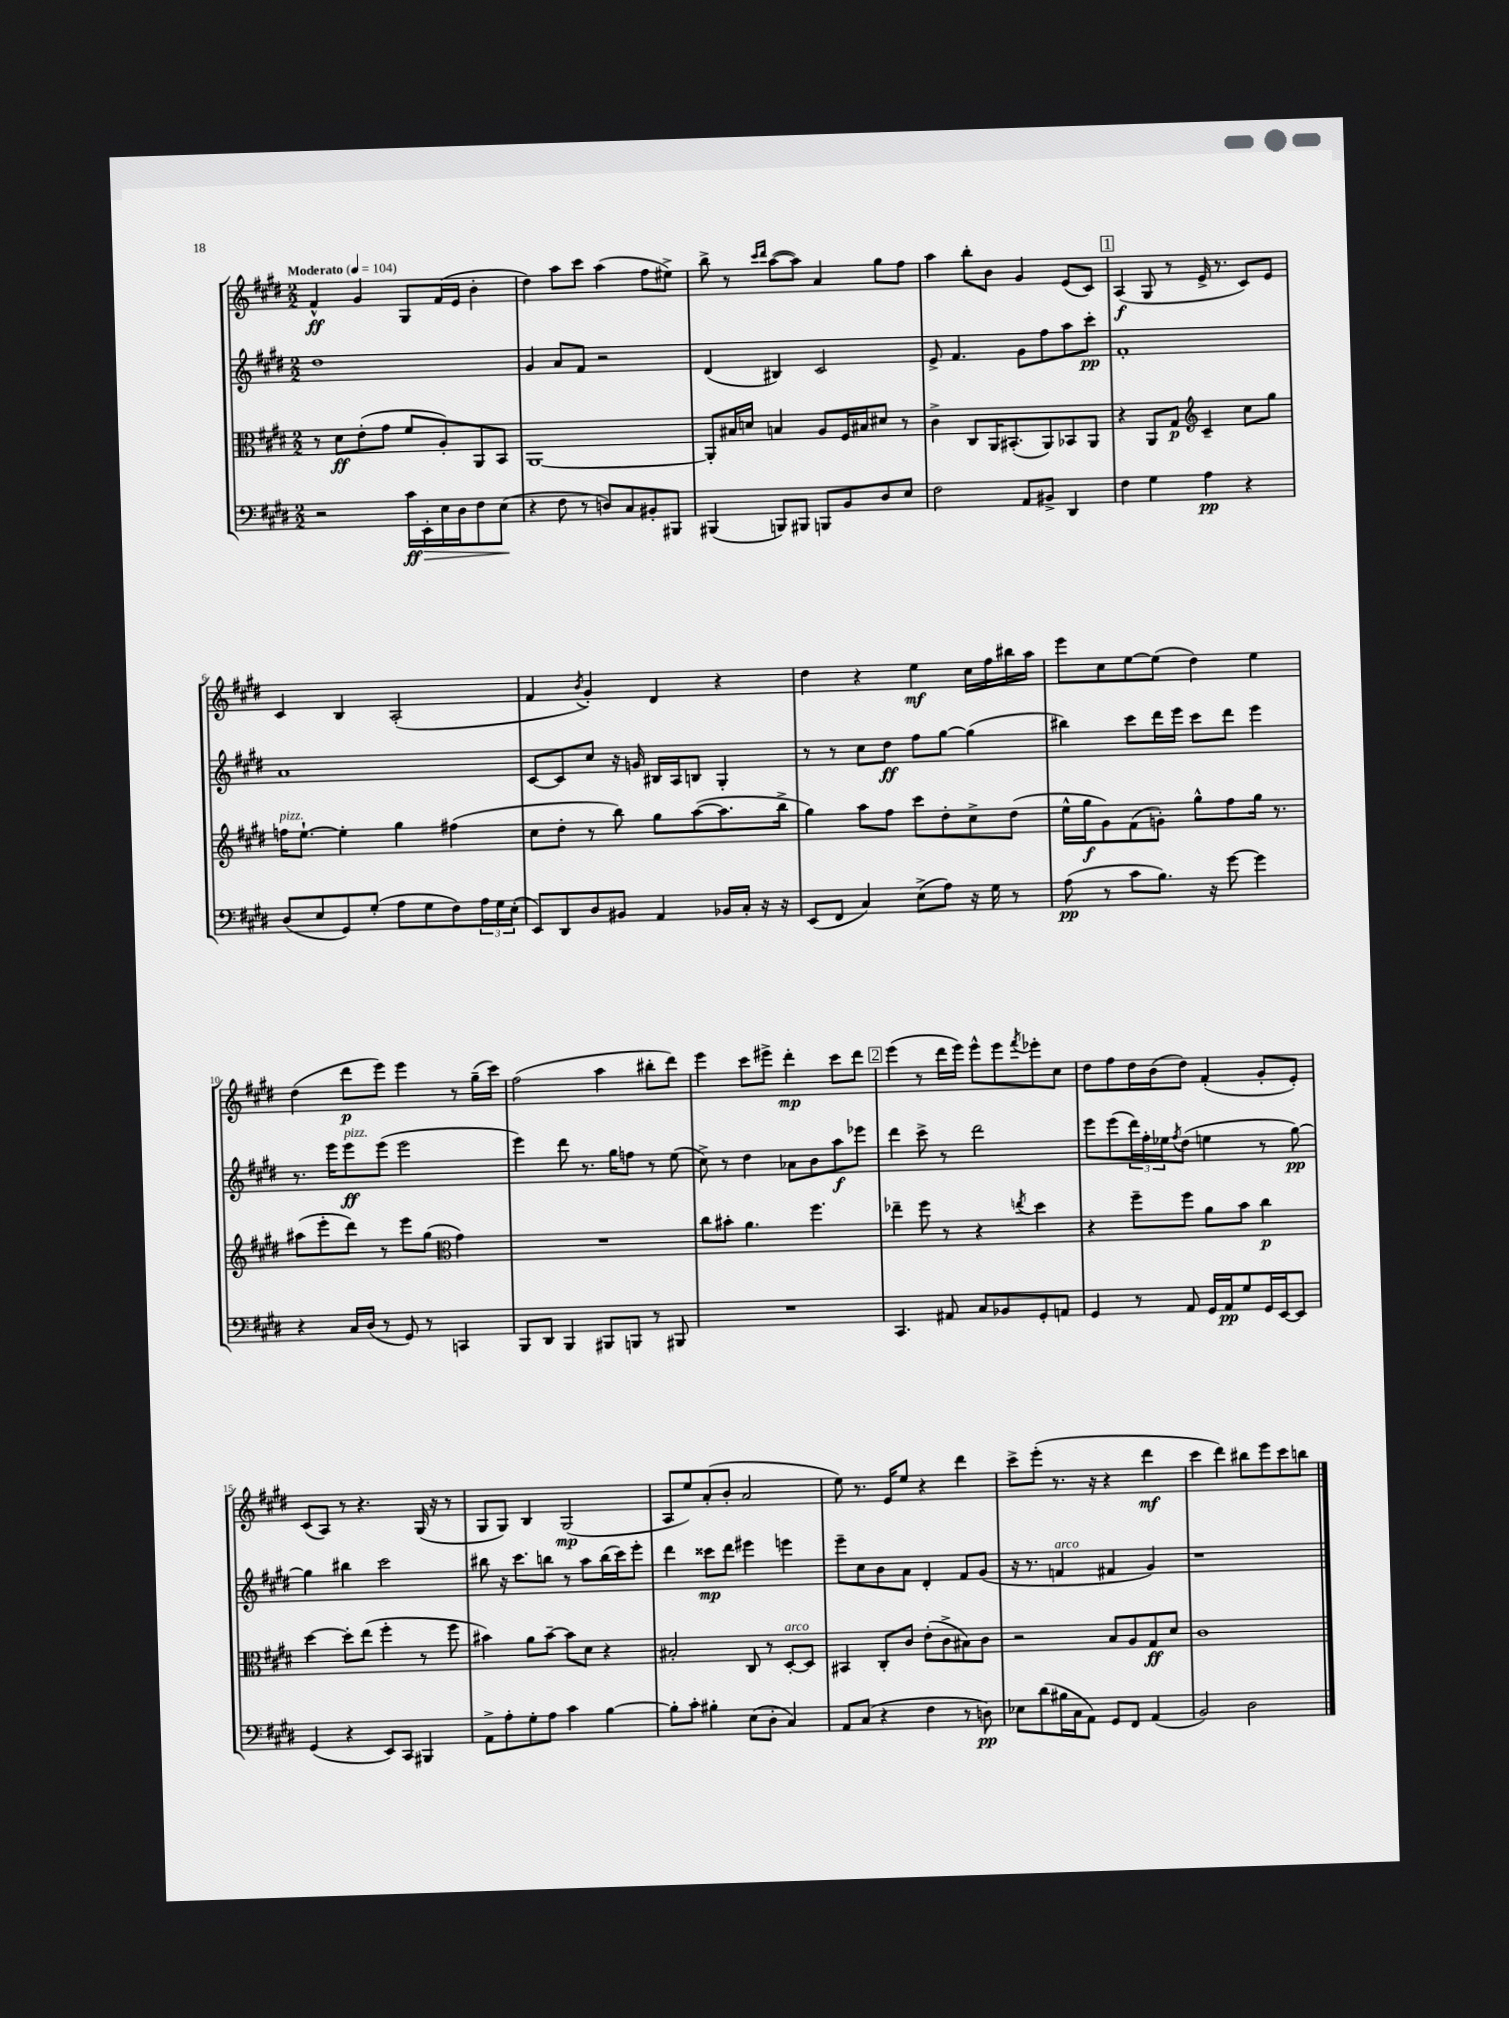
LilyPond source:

<<
\new StaffGroup <<
\new Staff = "s0" {
    \clef treble \key e \major \numericTimeSignature \time 2/2 \tempo "Moderato" 4 = 104
    fis'4-^\ff gis'4 gis8 fis'16( e'16 b'4-. |
    dis''4) a''8 cis'''8 a''4( fis''8 eis''8->) |
    b''8-> r8 \grace { cis'''16 dis'''16 } a''8~( a''8) a'4 gis''8 fis''8 |
    a''4 b''8-. b'8 gis'4 e'8( cis'8) |
    \mark \markup { \box "1" } a4\f( gis8 r8 e'16-> r8. cis'8) e'8 |
    cis'4 b4 a2-.( |
    fis'4 \acciaccatura { b'8 } gis'4-.) dis'4 r4 |
    dis''4 r4 e''4\mf cis''16 fis''16 bis''16 a''16 |
    e'''8 cis''8 e''8~ e''8( dis''4) e''4 |
    dis''4( dis'''8\p e'''8) e'''4 r8 gis''16--( cis'''16) |
    fis''2( a''4 bis''8-. dis'''8) |
    e'''4 cis'''8 eis'''8-> dis'''4-.\mp cis'''8 dis'''8 |
    \mark \markup { \box "2" } e'''4( r8 dis'''16 e'''16) e'''8-^ e'''8 \acciaccatura { fis'''8 } ees'''8-. cis''8 |
    dis''8 fis''8 dis''16 b'16( dis''8) fis'4-.( gis'8-. e'8-.) |
    cis'8( a8) r8 r4. gis16( r16 r8 |
    gis8 gis8) b4 gis2\mp( |
    a8 e''8) a'8-.( b'8-. a'2 |
    e''8) r8. e'16 e''8 r4 dis'''4 |
    cis'''8-> e'''8-.( r8. r16 r4 dis'''4\mf |
    cis'''4 dis'''4) bis''8 e'''8 cis'''8 b''8 \bar "|." |
}
\new Staff = "s1" {
    \clef treble \key e \major \numericTimeSignature \time 2/2
    dis''1 |
    gis'4 a'8 fis'8 r2 |
    dis'4( bis4) cis'2 |
    e'8-> fis'4. gis'8 fis''8 a''8 cis'''8-.\pp |
    \mark \markup { \box "1" } fis'1-. |
    a'1 |
    cis'8~ cis'8 cis''8 r16 g'16 bis16 a16 b8 gis4-. |
    r8 r8 cis''8 dis''8\ff fis''8 gis''8~ gis''4( |
    bis''4) cis'''8 dis'''16 e'''16 cis'''8 dis'''8 e'''4 |
    r8. e'''16 e'''8\ff^\markup { \italic "pizz." } e'''8( e'''2 |
    e'''4) dis'''8 r8. gis''16 f''8 r8 e''8( |
    cis''8->) r8 dis''4 aes'8 b'8 a''8\f ees'''8 |
    \mark \markup { \box "2" } dis'''4 cis'''8-> r8 dis'''2 |
    e'''8 e'''8( \tuplet 3/2 { dis'''16) fis''16-. ees''16 } \acciaccatura { fis''8 } dis''8( e''4 r8 gis''8~\pp) |
    gis''4 bis''4 cis'''2 |
    bis''8 r16 cis'''8. b''8 r8 a''8 b''16( cis'''16) e'''8-. |
    dis'''4 cisis'''8\mp dis'''8 eis'''4 e'''4 |
    e'''8-- cis''8 b'8 a'8 dis'4-. fis'8 gis'8( |
    r16 r8. f'4^\markup { \italic "arco" } fis'4 gis'4) |
    r1 \bar "|." |
}
\new Staff = "s2" {
    \clef alto \key e \major \numericTimeSignature \time 2/2
    r8 dis'8\ff e'8-.( gis'8 fis'8 a8-.) a,8 b,8 |
    a,1~ |
    a,8-. bis16 d'16 b4 a8 fis16 bis16 dis'8 r8 |
    cis'4-> cis8 a,16 bis,8.-.( a,8) bes,8 a,8 |
    \mark \markup { \box "1" } r4 a,8 gis8\p \clef treble cis'4-- cis''8 gis''8 |
    f''16^\markup { \italic "pizz." } e''8.~-! e''4-. gis''4 fis''4( |
    cis''8 dis''8-. r8 b''8) gis''8 a''8~( a''8. b''16-> |
    gis''4) a''8 fis''8 cis'''8 dis''8-. cis''8-> dis''8( |
    e''16-^ gis''16\f gis'8) fis'8( g'8-.) gis''8-^ fis''8 gis''16 r8. |
    ais''8( e'''8-. dis'''8) r8 e'''8 gis''8( \clef alto gis'4) |
    R1 |
    cis''8 bis'8-. a'4. fis''4. |
    \mark \markup { \box "2" } ees''4-- fis''8 r8 r4 \acciaccatura { e''8 } dis''4 |
    r4 fis''8-- fis''8 a'8 b'8 cis''4\p |
    dis''4~ dis''8-. e''8( fis''4-. r8 fis''8 |
    bis'4) a'8 bis'8~-- bis'8 dis'8 r4 |
    bis2-. cis8 r8 dis8~-.^\markup { \italic "arco" } dis8 |
    bis,4 cis8-. cis'8 e'8-.( cis'8-> bis8) cis'8 |
    r2 b8 a8 gis8\ff dis'8 |
    cis'1 \bar "|." |
}
\new Staff = "s3" {
    \clef bass \key e \major \numericTimeSignature \time 2/2
    r2 cis'16\ff e,16-.\> e16 dis16 fis8 e8\!( |
    r4 fis8 r8 d8) cis8 bis,8-. bis,,8 |
    bis,,4( b,,8) bis,,8 b,,8 b,8 dis8 e8 |
    fis2 a,8 bis,8-> dis,4 |
    \mark \markup { \box "1" } fis4 gis4 a4\pp r4 |
    dis8( e8 gis,8) gis8-.( a8 gis8 fis8) \tuplet 3/2 { a16 gis16 e16-.( } |
    e,8) dis,8 dis8 bis,8 a,4 bes,16 cis16-. r16 r16 |
    e,8( fis,8 cis4) e8->( a8) r16 gis16 r8 |
    a8\pp( r8 cis'8 b8.) r16 gis'8~ gis'4 |
    r4 cis16 dis16( r8 gis,8) r8 c,4 |
    b,,8 dis,8 b,,4 bis,,8 b,,8 r8 bis,,8 |
    R1 |
    \mark \markup { \box "2" } cis,4. ais,8 cis8 bes,8 gis,8-. a,8 |
    gis,4 r8 a,8 gis,16 a,16\pp gis8 gis,16 e,16~ e,8 |
    gis,4( r4 e,8) cis,8 bis,,4 |
    a,8-> a8-. gis8-. a8 cis'4 b4~ |
    b8-. cis'8-. bis4-. e8( dis8-. cis4) |
    a,8 cis8( r4 fis4 r8 d8\pp) |
    ees8 dis'8( bis16 cis16 a,8) gis,8 fis,8 a,4( |
    b,2) dis2 \bar "|." |
}
>>
>>
